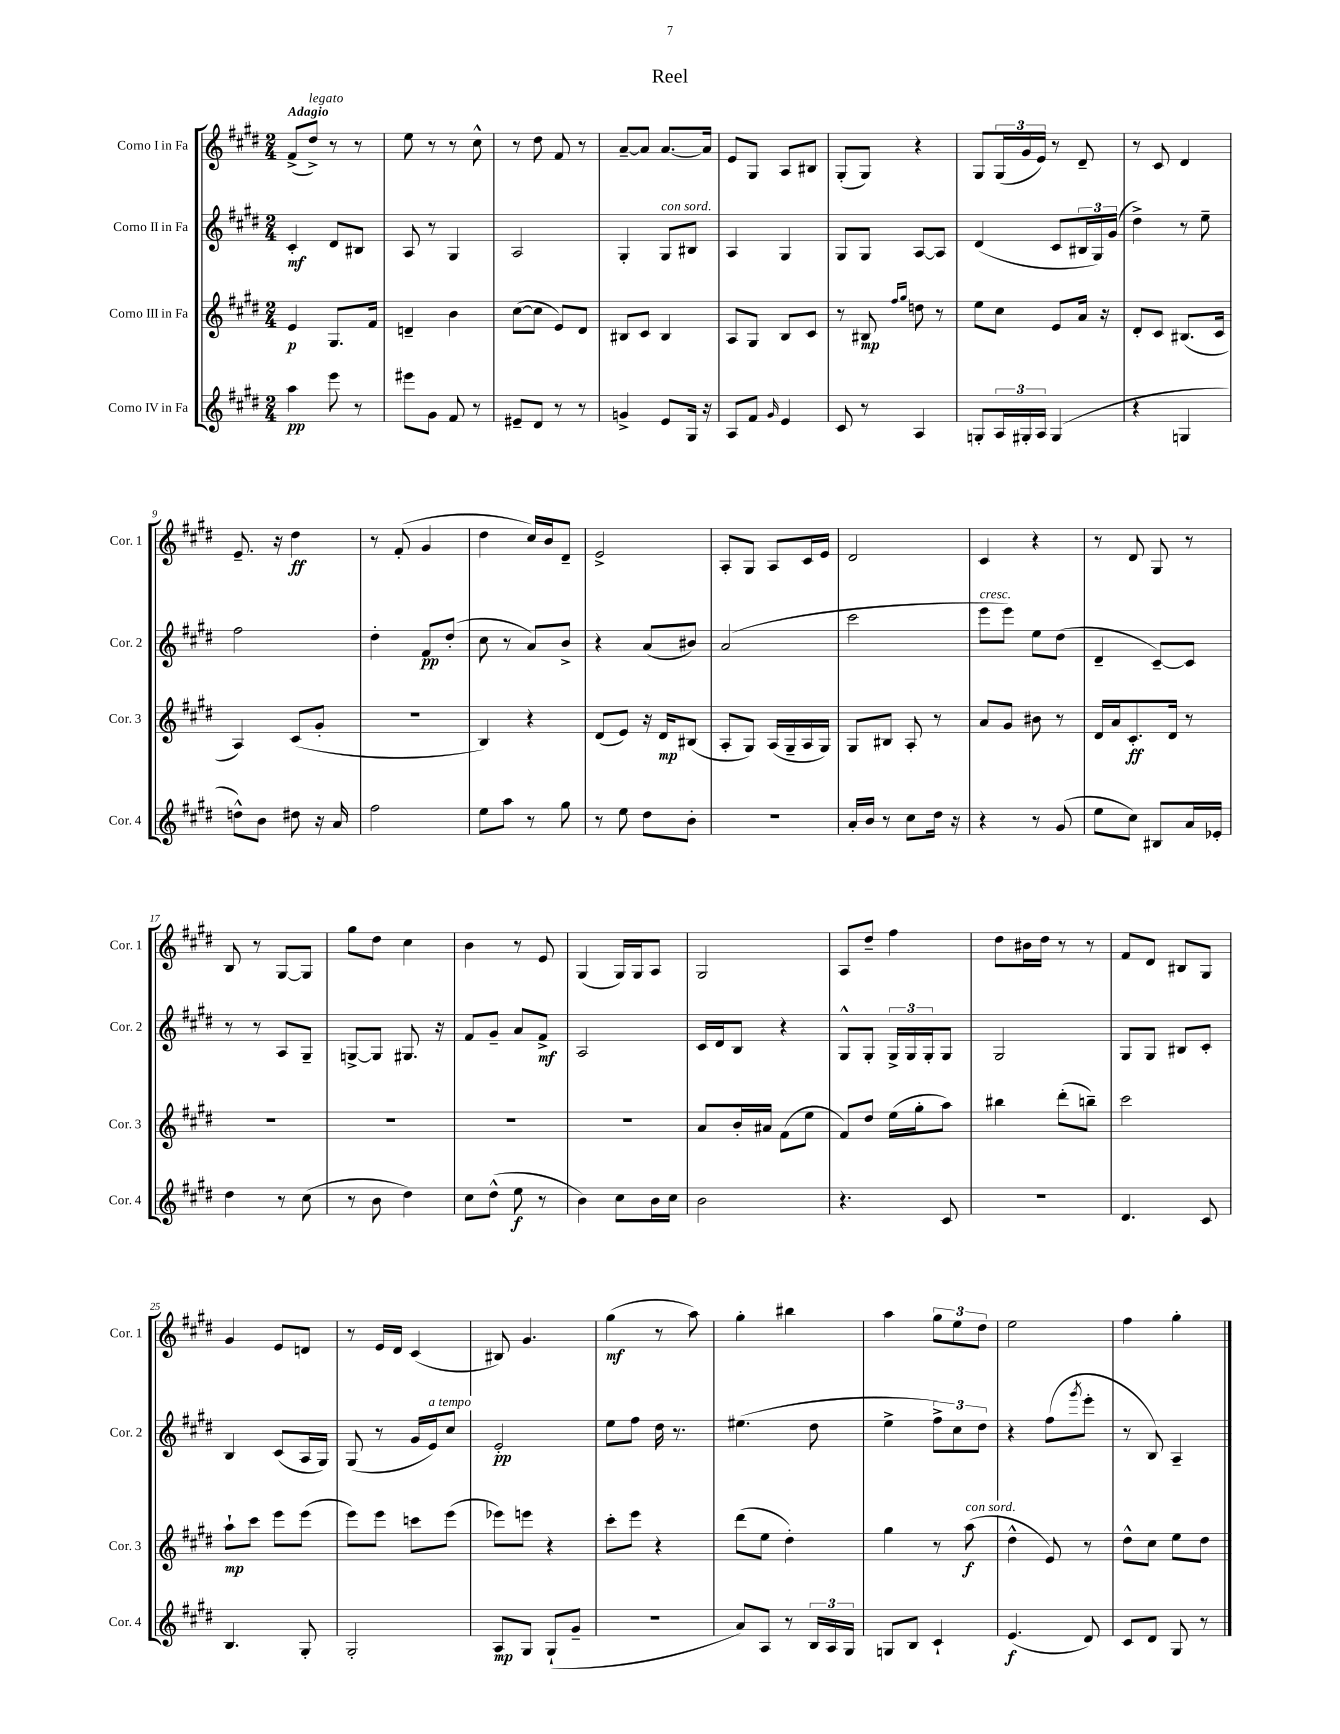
\header { title = "Reel" }
<<
\new StaffGroup <<
\new Staff = "s0" \with { instrumentName = "Corno I in Fa" shortInstrumentName = "Cor. 1" } {
    \clef treble \key e \major \numericTimeSignature \time 2/4 \tempo "Adagio"
    fis'8->( dis''8->^\markup { \italic "legato" }) r8 r8 |
    e''8 r8 r8 cis''8-^ |
    r8 dis''8 fis'8 r8 |
    a'8~-- a'8 a'8.~ a'16 |
    e'8 gis8 a8 bis8 |
    gis8-.( gis8) r4 |
    gis8 \tuplet 3/2 { gis16( gis'16 e'16) } r8 dis'8-- |
    r8 cis'8 dis'4 |
    e'8.-- r16 dis''4\ff |
    r8 fis'8-.( gis'4 |
    dis''4 cis''16) b'16 dis'8-- |
    e'2-> |
    a8-. gis8 a8 cis'16 e'16 |
    dis'2 |
    cis'4 r4 |
    r8 dis'8 gis8 r8 |
    b8 r8 gis8~ gis8 |
    gis''8 dis''8 cis''4 |
    b'4 r8 e'8 |
    gis4( gis16) gis16 a8 |
    gis2 |
    a8 dis''8-- fis''4 |
    dis''8 bis'16 dis''16 r8 r8 |
    fis'8 dis'8 bis8 gis8 |
    gis'4 e'8 d'8 |
    r8 e'16 dis'16 cis'4( |
    bis8) gis'4. |
    gis''4\mf( r8 a''8) |
    gis''4-. bis''4 |
    a''4 \tuplet 3/2 { gis''8 e''8 dis''8 } |
    e''2 |
    fis''4 gis''4-. \bar "|." |
}
\new Staff = "s1" \with { instrumentName = "Corno II in Fa" shortInstrumentName = "Cor. 2" } {
    \clef treble \key e \major \numericTimeSignature \time 2/4
    cis'4-.\mf dis'8 bis8 |
    a8 r8 gis4 |
    a2 |
    gis4-. gis8^\markup { \italic "con sord." } bis8 |
    a4 gis4 |
    gis8 gis8 a8~ a8 |
    dis'4( cis'8 \tuplet 3/2 { bis16 gis16) gis'16( } |
    dis''4->) r8 e''8-- |
    fis''2 |
    dis''4-. fis'8\pp dis''8-.( |
    cis''8 r8 a'8) b'8-> |
    r4 a'8( bis'8) |
    a'2( |
    cis'''2 |
    e'''8^\markup { \italic "cresc." } e'''8) e''8 dis''8( |
    dis'4-- cis'8~--) cis'8 |
    r8 r8 a8 gis8-- |
    g8~-> g8 gis8. r16 |
    fis'8 gis'8-- a'8 fis'8->\mf |
    a2 |
    cis'16 dis'16 b8 r4 |
    gis8-^ gis8-. \tuplet 3/2 { gis16-> gis16 gis16-. } gis8 |
    gis2 |
    gis8 gis8 bis8 cis'8-. |
    b4 cis'8( a16 gis16) |
    gis8( r8 gis'16 e'16^\markup { \italic "a tempo" }) cis''8 |
    e'2-.\pp |
    e''8 fis''8 dis''16 r8. |
    eis''4.( dis''8 |
    e''4-> \tuplet 3/2 { fis''8->) cis''8 dis''8 } |
    r4 fis''8( \acciaccatura { gis'''8 } e'''8-. |
    r8 b8) a4-- \bar "|." |
}
\new Staff = "s2" \with { instrumentName = "Corno III in Fa" shortInstrumentName = "Cor. 3" } {
    \clef treble \key e \major \numericTimeSignature \time 2/4
    e'4\p gis8. fis'16 |
    d'4-- b'4 |
    cis''8~( cis''8 e'8) dis'8 |
    bis8 cis'8 bis4 |
    a8 gis8 b8 cis'8 |
    r8 bis8\mp \grace { fis''16 gis''16 } d''8 r8 |
    e''8 cis''8 e'8 a'16 r16 |
    dis'8-. cis'8 bis8.( cis'16 |
    a4) cis'8( gis'8-. |
    R2 |
    b4) r4 |
    dis'8( e'8) r16 dis'16\mp bis8( |
    a8-. gis8) a16( gis16-- a16 gis16) |
    gis8 bis8 a8-. r8 |
    a'8 gis'8 bis'8 r8 |
    dis'16 a'16 cis'8.-.\ff dis'16 r8 |
    R2 |
    R2 |
    R2 |
    R2 |
    a'8 b'16-. ais'16 fis'8( e''8 |
    fis'8) dis''8 e''16( gis''16-. a''8) |
    bis''4 dis'''8-.( b''8--) |
    cis'''2 |
    a''8-!\mp cis'''8 e'''8 e'''8( |
    e'''8) e'''8 c'''8 e'''8( |
    ees'''8) e'''8 r4 |
    cis'''8-. e'''8 r4 |
    dis'''8( e''8 dis''4-.) |
    gis''4 r8 a''8\f^\markup { \italic "con sord." }( |
    dis''4-^ e'8) r8 |
    dis''8-^ cis''8 e''8 dis''8 \bar "|." |
}
\new Staff = "s3" \with { instrumentName = "Corno IV in Fa" shortInstrumentName = "Cor. 4" } {
    \clef treble \key e \major \numericTimeSignature \time 2/4
    a''4\pp e'''8 r8 |
    eis'''8 gis'8 fis'8 r8 |
    eis'8-- dis'8 r8 r8 |
    g'4-> e'8 gis16 r16 |
    a8 fis'8 \grace { gis'16 } e'4 |
    cis'8 r8 a4 |
    g8-. \tuplet 3/2 { a16 gis16-. a16 } gis4( |
    r4 g4 |
    d''8-^) b'8 dis''8 r16 a'16 |
    fis''2 |
    e''8 a''8 r8 gis''8 |
    r8 e''8 dis''8 b'8-. |
    r2 |
    a'16-. b'16 r8 cis''8 dis''16 r16 |
    r4 r8 gis'8( |
    e''8 cis''8) bis8 a'16 ees'16-. |
    dis''4 r8 cis''8( |
    r8 b'8 dis''4) |
    cis''8 dis''8-^( e''8\f r8 |
    b'4) cis''8 b'16 cis''16 |
    b'2 |
    r4. cis'8 |
    r2 |
    dis'4. cis'8 |
    b4. gis8-. |
    gis2-. |
    a8\mp gis8 gis8-!( gis'8-- |
    r2 |
    a'8) a8 r8 \tuplet 3/2 { b16 a16 gis16 } |
    g8 b8 cis'4-! |
    e'4.\f( dis'8) |
    cis'8 dis'8 gis8 r8 \bar "|." |
}
>>
>>
